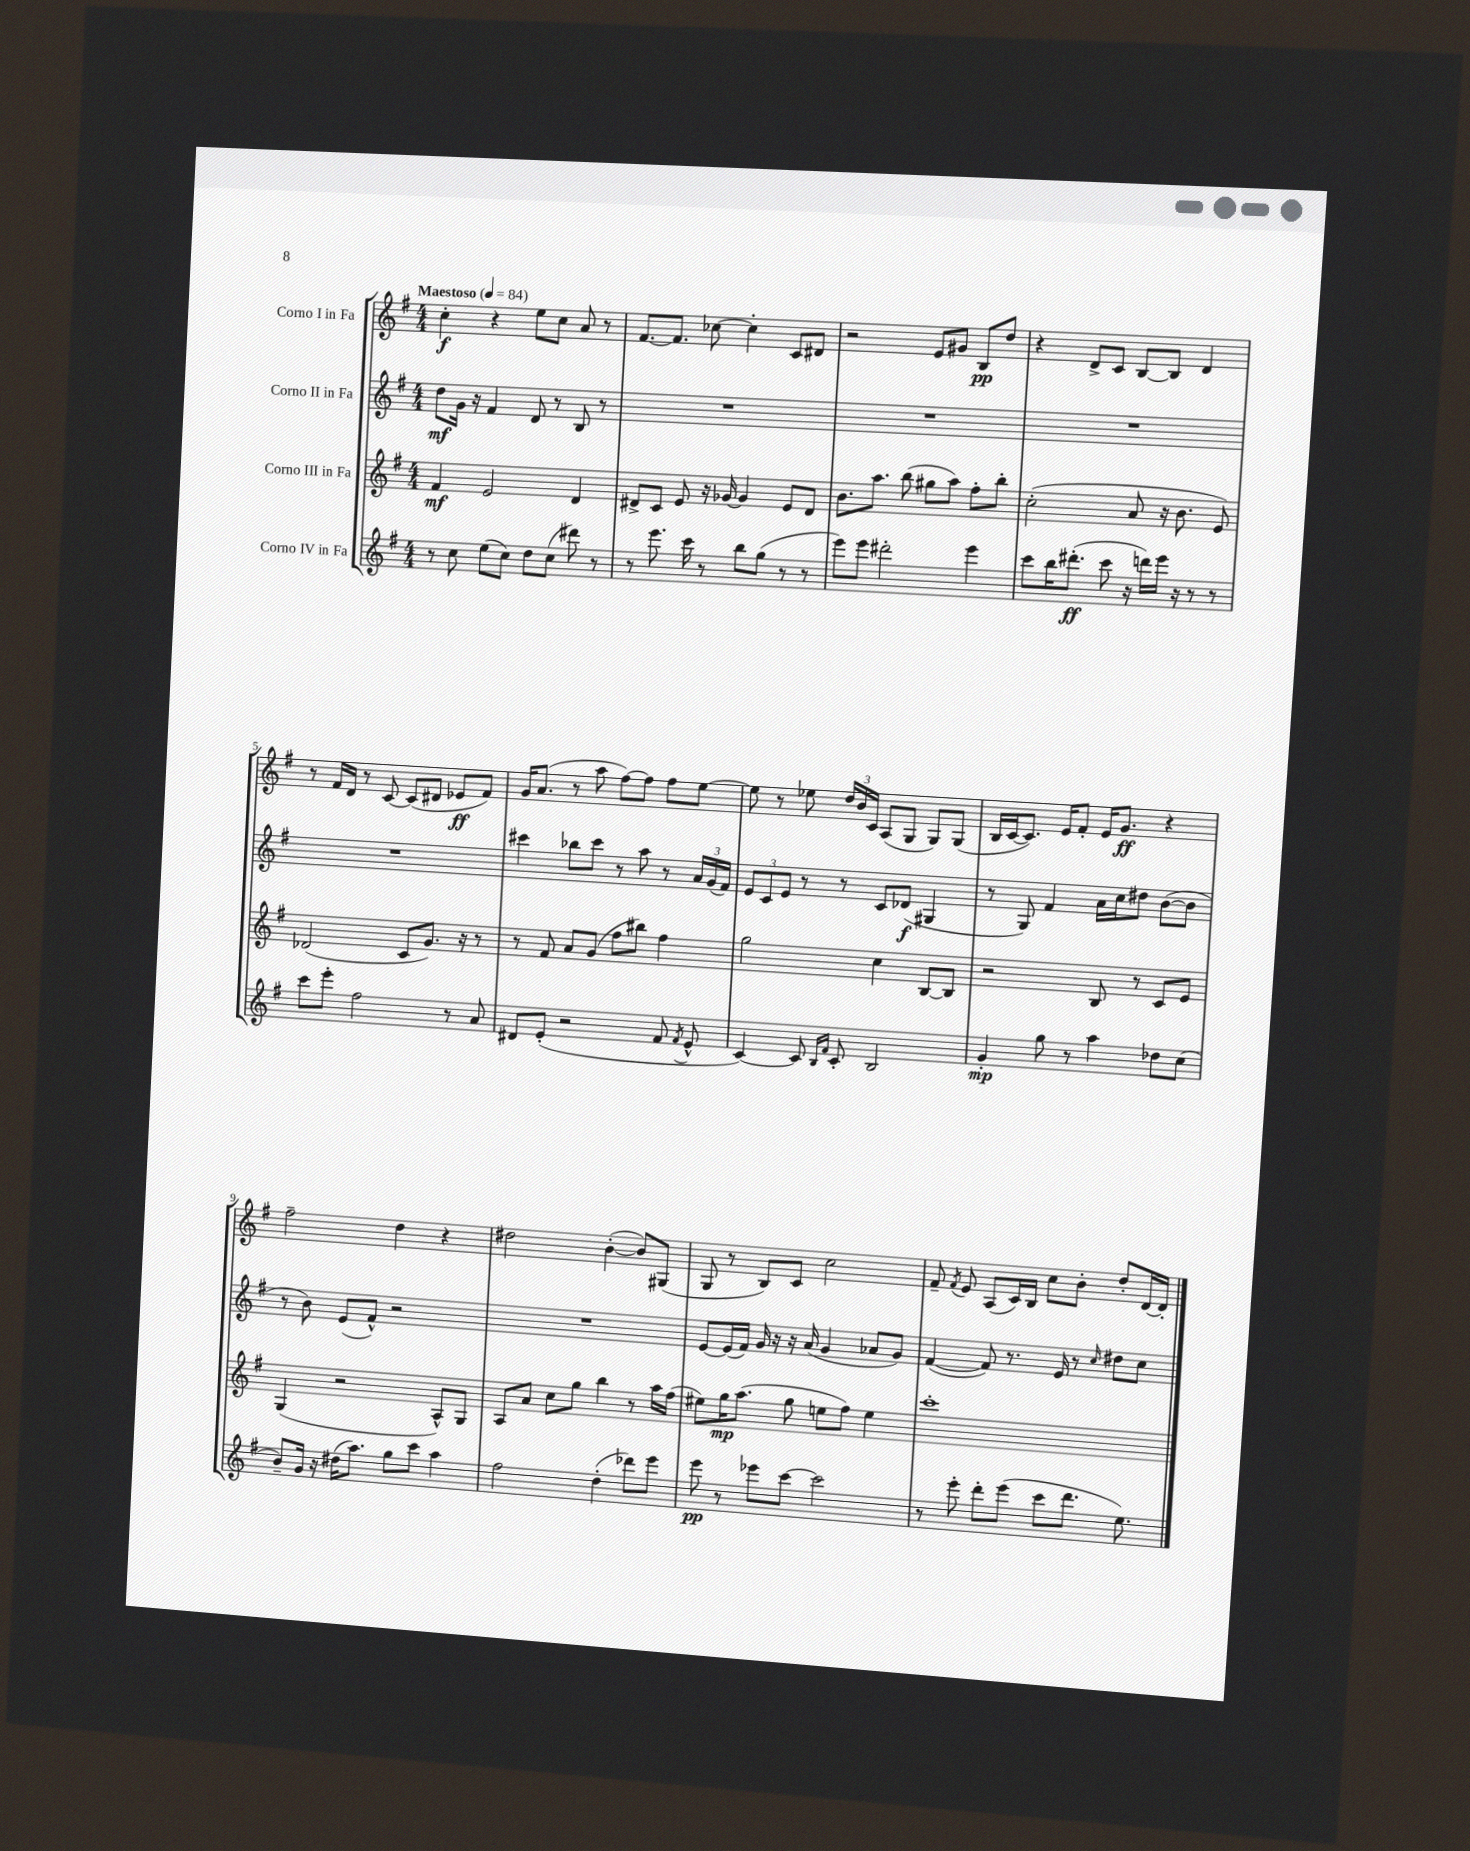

**kern	**kern	**kern	**kern
*staff4	*staff3	*staff2	*staff1
*clefG2	*clefG2	*clefG2	*clefG2
*k[f#]	*k[f#]	*k[f#]	*k[f#]
*M4/4	*M4/4	*M4/4	*M4/4
*MM84	*MM84	*MM84	*MM84
8r	4f#	8dd	4cc'
8cc	.	16g	.
.	.	16r	.
(8ee	2e	4f#	4r
8cc)	.	.	.
8dd	.	8d	8ee
(8cc	.	8r	8cc
8ddd#)	4d	8B	8a
8r	.	8r	8r
=	=	=	=
8r	8d#^	1r	[8.f#
8.eee	8c	.	.
.	.	.	8.f#]
.	8e	.	.
16ccc	.	.	.
8r	16r	.	[8cc-
.	[16g-	.	.
8bb	4g-]	.	4cc-']
(8gg	.	.	.
8r	8e	.	8c
8r	8d#	.	8d#
=	=	=	=
8eee)	8.b	1r	2r
8eee	.	.	.
.	8.aa	.	.
2ddd#'	.	.	.
.	(8bb	.	.
.	8gg#	.	8e
.	8aa)	.	8g#
4eee	8ff#'	.	8B
.	8bb'	.	8dd
=	=	=	=
8ccc	(2cc'	1r	4r
16bb	.	.	.
(8.ddd#'	.	.	.
.	.	.	8d^
8ccc	.	.	8c
16r	8a	.	[8B
16ddd)	.	.	.
16eee	16r	.	8B]
16r	8.b	.	.
8r	.	.	4d
8r	8e)	.	.
=	=	=	=
8ccc	(2d-	1r	8r
8eee'	.	.	16f#
.	.	.	16d
2ff#	.	.	8r
.	.	.	[8c
.	8c	.	(8c]
.	8.g)	.	8d#
8r	.	.	8e-
.	16r	.	.
8a	8r	.	8f#)
=	=	=	=
8d#	8r	4ccc#	16g
.	.	.	(8.a
(8e'	8f#	.	.
2r	8a	8bb-	8r
.	(8g	8ccc#	8aa
.	8ff#	8r	[8ff#)
.	8bb#)	8aa	8ff#]
8f#	4ff#	8r	8ff#
8qf#	.	.	.
8e^^	.	24a	[8ee
.	.	(24g	.
.	.	24f#)	.
=	=	=	=
[4c)	2gg	12e	8ee]
.	.	12c	.
.	.	.	8r
.	.	12e	.
8c]	.	8r	8ee-
16qqB	.	.	.
16qqf#	.	.	.
8c'	.	8r	24dd
.	.	.	24b
.	.	.	24c
2B	4cc	8c	(8A
.	.	(8d-	8G
.	[8B	4G#	8G)
.	8B]	.	(8G
=	=	=	=
4g'	2r	8r	16B
.	.	.	[16c
.	.	8G)	8.c])
8gg	.	4f#	.
.	.	.	16e
8r	.	.	8f#'
4aa	8B	16a	16e
.	.	16cc	8.g
.	8r	8dd#	.
8dd-	8c	([8b	4r
(8cc	8e	8b]	.
=	=	=	=
8b~)	(4G	8r	2ff#~
16g	.	8b)	.
16r	.	.	.
(16dd#	2r	(8e	.
8.aa)	.	.	.
.	.	8f#^^)	.
8gg	.	2r	4dd
8ccc	.	.	.
4aa	8A^^)	.	4r
.	8G	.	.
=	=	=	=
2ff#	8A	1r	2dd#
.	8a	.	.
.	8cc	.	.
.	8gg	.	.
(4dd'	4bb	.	([4b'
8ddd-)	8r	.	8b])
8eee	16aa	.	(8G#
.	(16ff#	.	.
=	=	=	=
8eee	8ee#)	[8e	8G
8r	16gg	(16e]	8r
.	(8.aa	16f#)	.
8eee-	.	16g	8B)
.	.	16r	.
[8ccc	8gg	16r	8c
.	.	(16a	.
2ccc]	8ee	4g	2cc
.	8ff#)	.	.
.	4ee	8a-	.
.	.	8g)	.
=	=	=	=
8r	1ccc'	([4f#	8f#~
.	.	.	8qf#
8eee'	.	.	8e
8ddd'	.	8f#])	(8A
(8eee	.	8.r	16c)
.	.	.	16B
8ccc	.	.	8cc
.	.	16e	.
8.ddd	.	8r	8b'
.	.	16qqcc	.
.	.	8dd#	8dd'
8.ee)	.	.	.
.	.	8cc	[16d
.	.	.	16d']
==	==	==	==
*-	*-	*-	*-
